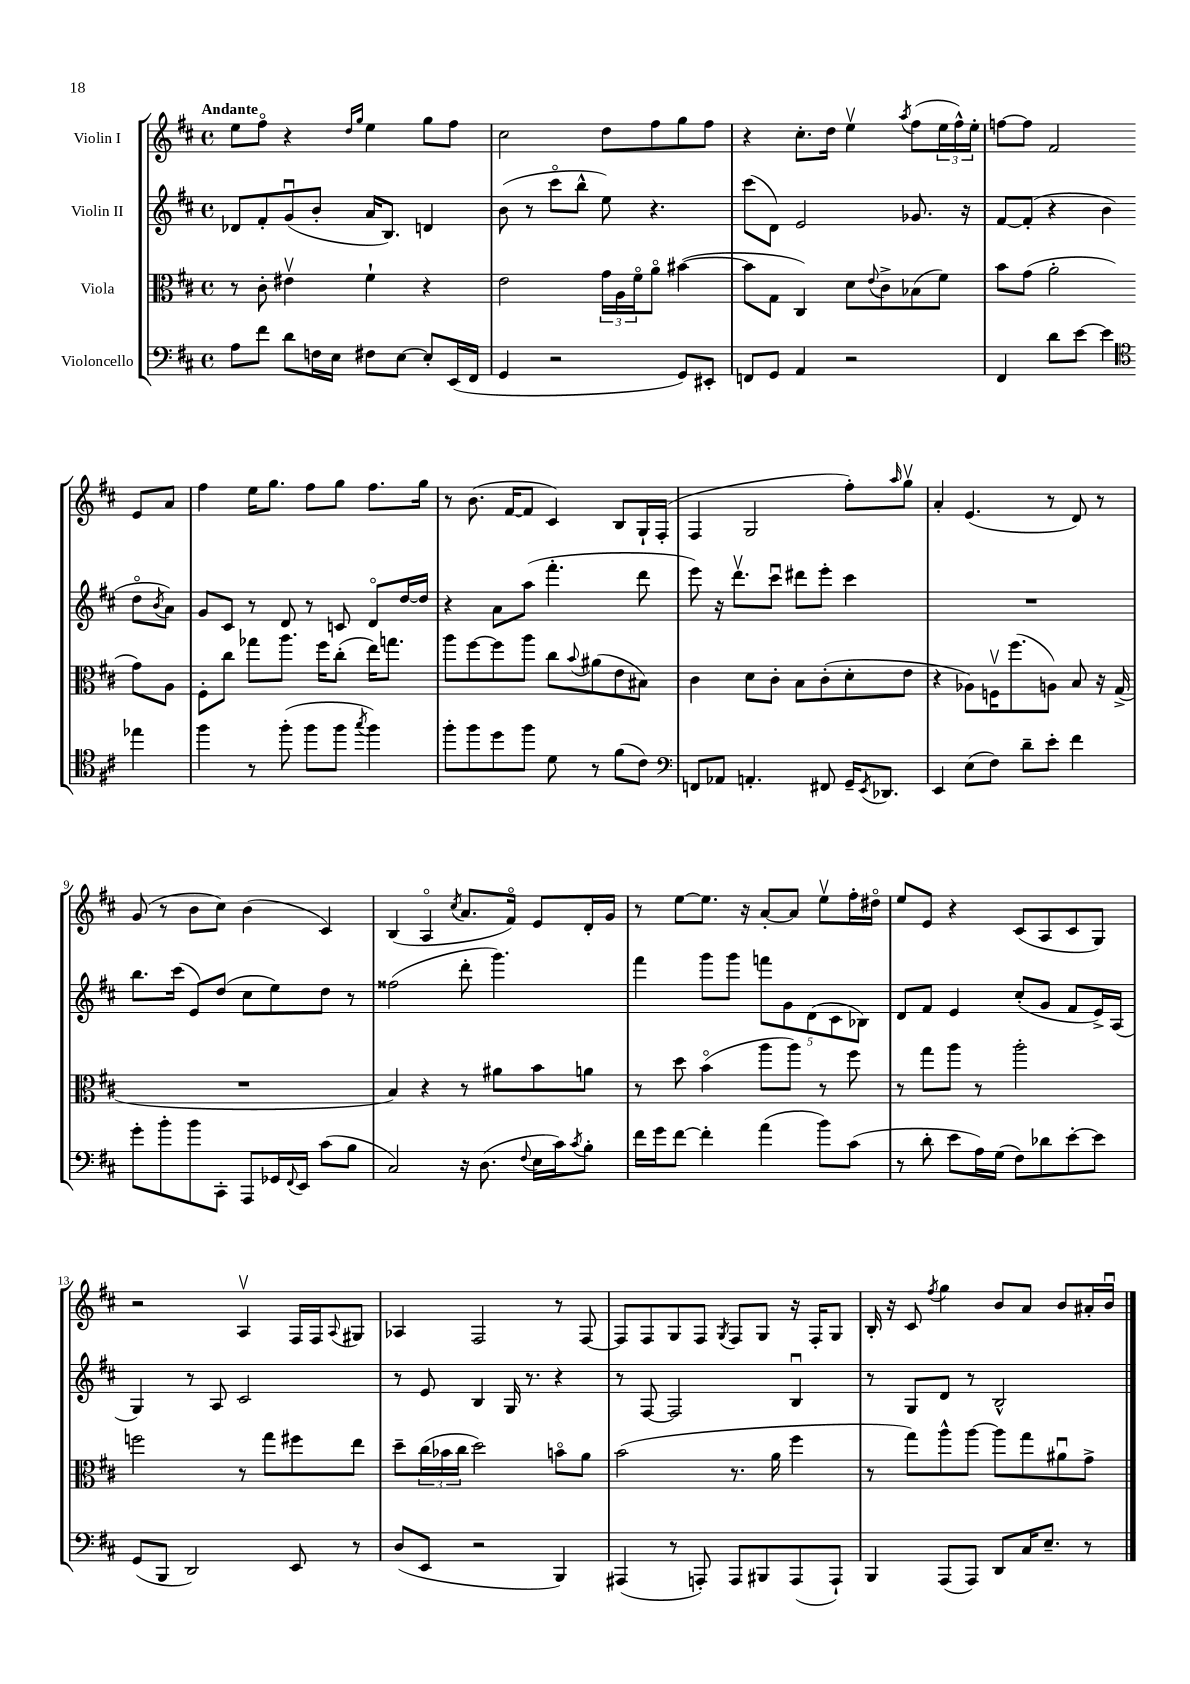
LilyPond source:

<<
\new StaffGroup <<
\new Staff = "s0" \with { instrumentName = "Violin I" } {
    \clef treble \key d \major \defaultTimeSignature \time 4/4 \tempo "Andante"
    e''8 fis''8\flageolet r4 \grace { d''16 g''16 } e''4 g''8 fis''8 |
    cis''2 d''8 fis''8 g''8 fis''8 |
    r4 cis''8.-. d''16 e''4\upbow \acciaccatura { a''8 } fis''8( \tuplet 3/2 { e''16 fis''16-^) e''16-. } |
    f''8~ f''8 fis'2 e'8 a'8 |
    fis''4 e''16 g''8. fis''8 g''8 fis''8. g''16 |
    r8 b'8.( fis'16~ fis'8 cis'4) b8 g16-! fis16-.( |
    fis4 g2 fis''8-.) \grace { a''16 } g''8\upbow |
    a'4-. e'4.( r8 d'8) r8 |
    g'8( r8 b'8 cis''8) b'4( cis'4) |
    b4( a4\flageolet \acciaccatura { cis''8 } a'8. fis'16\flageolet) e'8 d'16-. g'16 |
    r8 e''8~ e''8. r16 a'8~-. a'8 e''8\upbow fis''16-. dis''16\flageolet |
    e''8 e'8 r4 cis'8( a8 cis'8 g8) |
    r2 a4\upbow fis16 fis16 \appoggiatura { a8 } gis8 |
    aes4 fis2 r8 fis8~ |
    fis8 fis8 g8 fis8 \acciaccatura { g8 } fis8 g8 r16 fis16-. g8 |
    b16-. r16 cis'8 \acciaccatura { fis''8 } g''4 b'8 a'8 b'8 ais'16-. b'16\downbow \bar "|." |
}
\new Staff = "s1" \with { instrumentName = "Violin II" } {
    \clef treble \key d \major \defaultTimeSignature \time 4/4
    des'8 fis'8-. g'8\downbow( b'8-. a'16 b8.) d'4 |
    b'8( r8 cis'''8\flageolet b''8-^ e''8) r4. |
    cis'''8( d'8) e'2 ges'8. r16 |
    fis'8~ fis'8-.( r4 b'4 d''8\flageolet \acciaccatura { b'8 } a'8) |
    g'8 cis'8 r8 d'8 r8 c'8 d'8\flageolet d''16~ d''16 |
    r4 a'8 a''8( fis'''4.-. d'''8 |
    e'''8) r16 d'''8.\upbow cis'''8\downbow dis'''8 e'''8-. cis'''4 |
    R1 |
    b''8. cis'''16( e'8) d''8( cis''8 e''8) d''8 r8 |
    fisis''2( d'''8-. g'''4.) |
    fis'''4 g'''8 g'''8 \tuplet 5/4 { f'''8 g'8 d'8( cis'8 bes8) } |
    d'8 fis'8 e'4 cis''8-.( g'8 fis'8 e'16->) a16( |
    g4) r8 a8 cis'2 |
    r8 e'8 b4 g16 r8. r4 |
    r8 fis8~ fis2 b4\downbow |
    r8 g8 d'8 r8 b2-^ \bar "|." |
}
\new Staff = "s2" \with { instrumentName = "Viola" } {
    \clef alto \key d \major \defaultTimeSignature \time 4/4
    r8 cis'8-. eis'4\upbow fis'4-! r4 |
    e'2 \tuplet 3/2 { g'16 a16 fis'16\flageolet } a'8\flageolet bis'4~( |
    bis'8 g8 cis4) d'8 \appoggiatura { e'8 } cis'8-> bes8( fis'8) |
    b'8 g'8( a'2-. g'8) a8 |
    fis8-. cis''8 ges''8 a''8. fis''16 cis''8-.( e''16) g''8. |
    a''8 fis''8~ fis''8 a''8 cis''8 \appoggiatura { b'8 } ais'8( e'8 bis8) |
    cis'4 d'8 cis'8-. b8 cis'8-.( d'8-. e'8 |
    r4 aes8) f16\upbow fis''8.( a8) b8 r16 g16->( |
    R1 |
    b4) r4 r8 ais'8 b'8 a'8 |
    r8 d''8 b'4\flageolet( a''8 a''8) r8 fis''8 |
    r8 g''8 a''8 r8 a''2-. |
    f''2 r8 g''8 fis''8 e''8 |
    d''8-- \tuplet 3/2 { cis''16( bes'16 cis''16 } d''2) b'8\flageolet a'8 |
    b'2( r8. a'16 fis''4 |
    r8 g''8) a''8-^ a''8~ a''8 g''8 ais'8\downbow g'8-> \bar "|." |
}
\new Staff = "s3" \with { instrumentName = "Violoncello" } {
    \clef bass \key d \major \defaultTimeSignature \time 4/4
    a8 fis'8 d'8 f16 e16 fis8 e8~ e8-. e,16( fis,16 |
    g,4 r2 g,8) eis,8-. |
    f,8 g,8 a,4 r2 |
    fis,4 d'8 e'8~ e'4 \clef tenor ees''4 |
    fis''4 r8 fis''8-.( fis''8 fis''8 \acciaccatura { g''8 } fis''4) |
    fis''8-. fis''8 d''8 fis''8 d'8 r8 fis'8( cis'8) |
    \clef bass f,8 aes,8 a,4.-. fis,8 g,16-- \acciaccatura { e,8 } des,8. |
    e,4 e8( fis8) d'8-- e'8-. fis'4 |
    g'8-. b'8-. b'8 cis,8-. a,,8 ges,16 \appoggiatura { fis,8 } e,16 cis'8( b8 |
    cis2) r16 d8.( \appoggiatura { fis8 } e16 cis'16) \acciaccatura { cis'8 } b8-. |
    fis'16 g'16 fis'8~ fis'4-. a'4( b'8) cis'8( |
    r8 d'8-. e'8 a16) g16( fis8) des'8 e'8~-. e'8 |
    g,8( b,,8 d,2) e,8 r8 |
    d8( e,8 r2 b,,4) |
    ais,,4( r8 a,,8-.) a,,8 bis,,8 a,,8( a,,8-!) |
    b,,4 a,,8( a,,8) d,8 cis16 e8.-- r8 \bar "|." |
}
>>
>>
